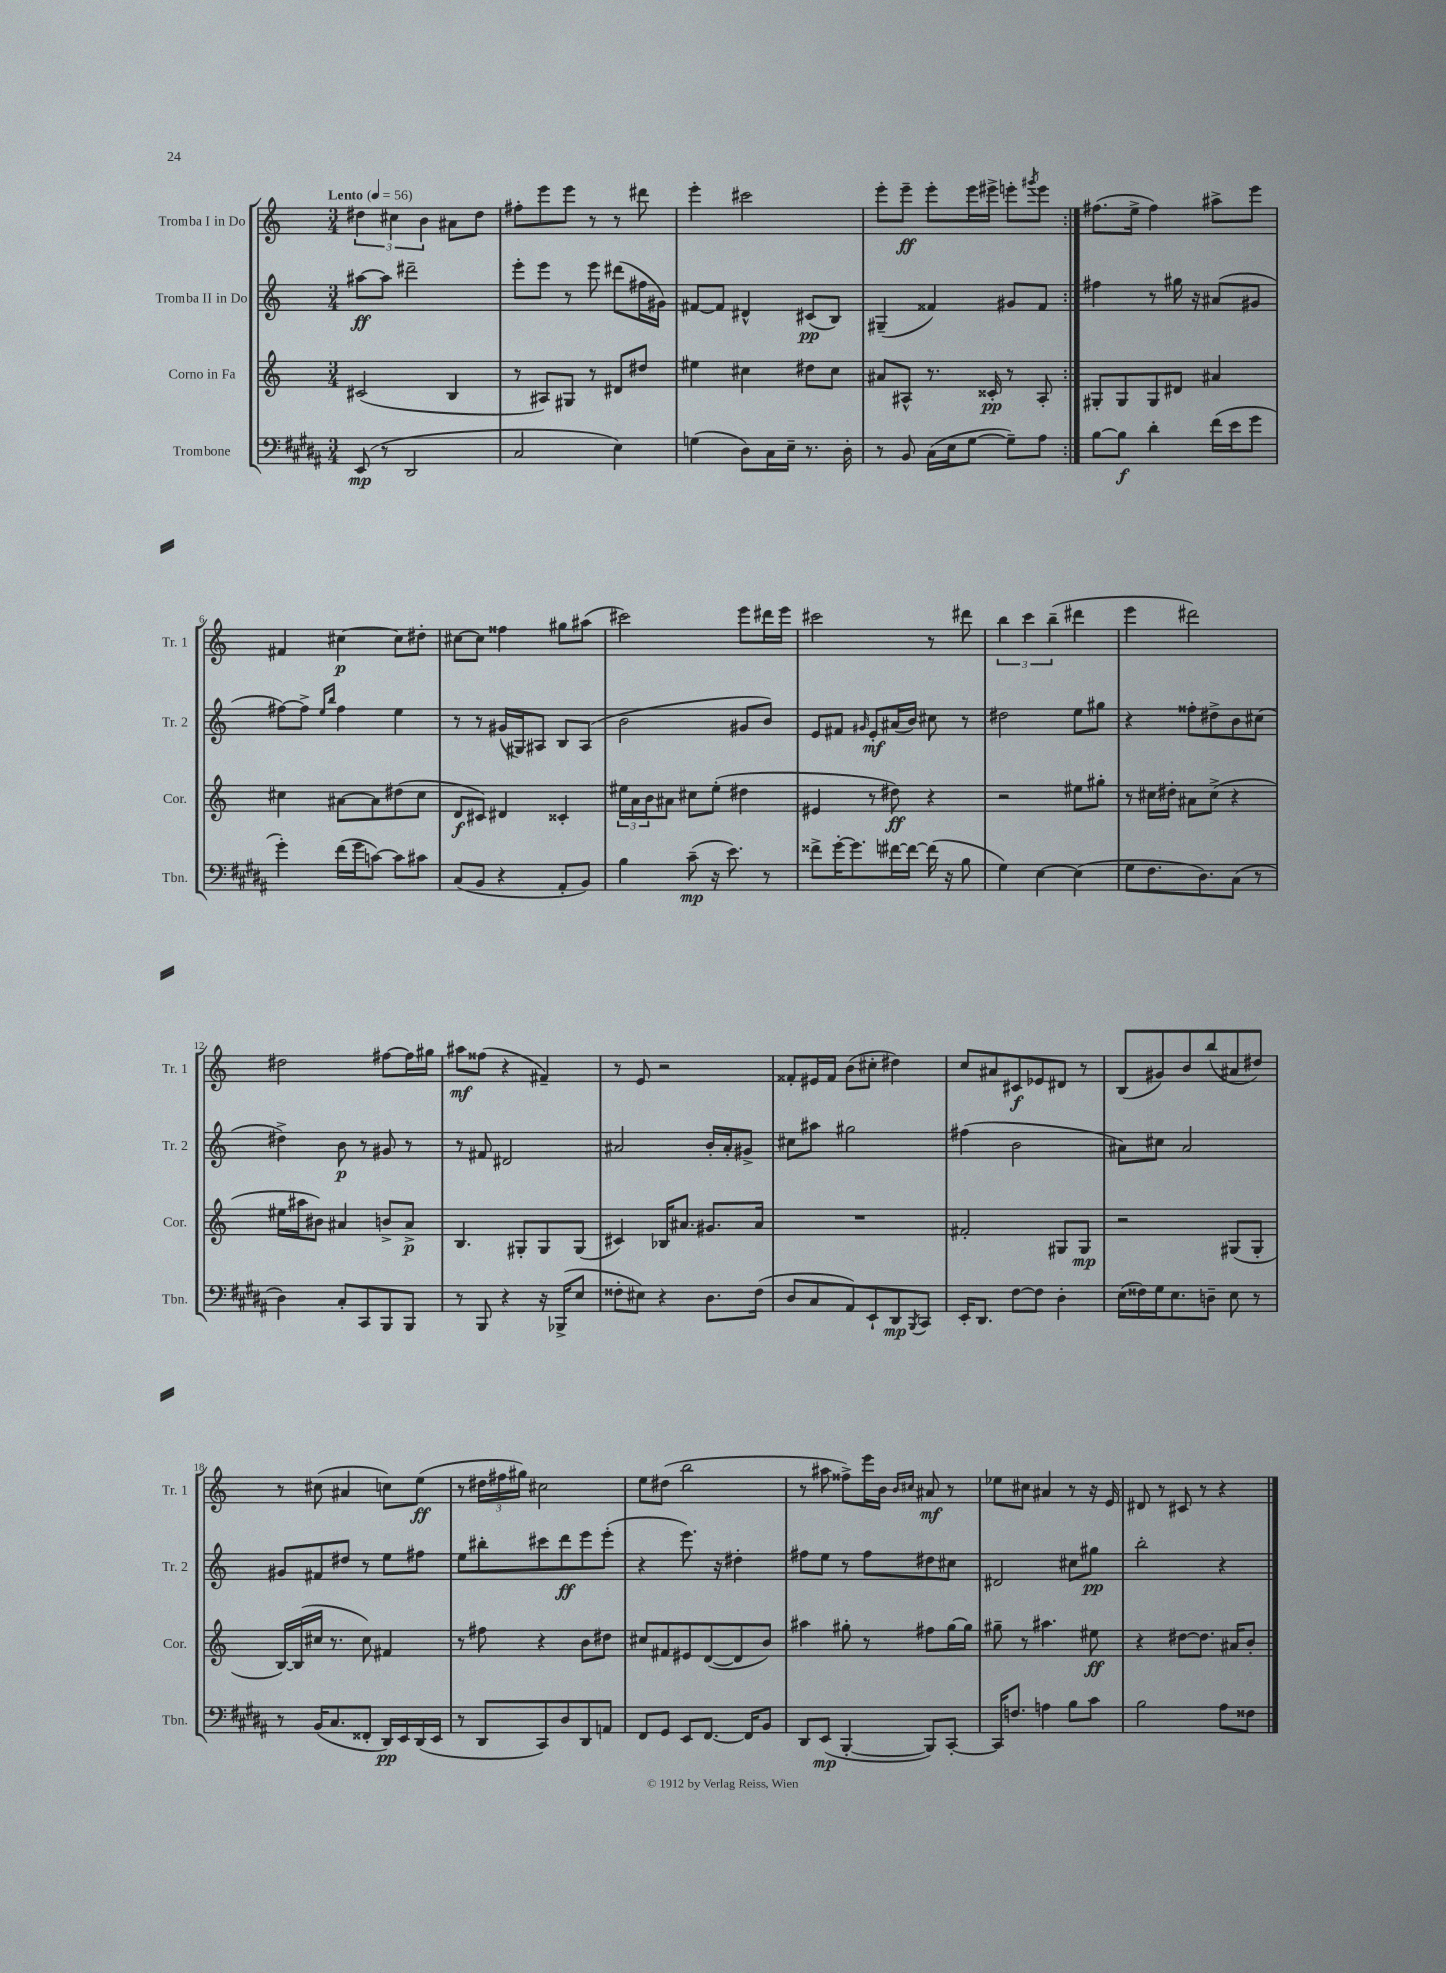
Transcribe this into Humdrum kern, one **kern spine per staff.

**kern	**kern	**kern	**kern
*staff4	*staff3	*staff2	*staff1
*clefF4	*clefG2	*clefG2	*clefG2
*k[f#c#g#d#a#]	*k[]	*k[]	*k[]
*M3/4	*M3/4	*M3/4	*M3/4
*MM56	*MM56	*MM56	*MM56
(8EE	(2c#	[8aa#	6dd#
8r	.	8aa#]	.
.	.	.	6cc#
2DD#	.	2ddd#~	.
.	.	.	6b
.	4B	.	8a#
.	.	.	8dd#
=	=	=	=
2C#	8r	8eee'	8ff#'
.	8A#)	8eee	8eee
.	8G#	8r	8eee
.	8r	8eee	8r
4E)	8d#	(8ddd#	8r
.	8dd#	16ff#	8ddd#
.	.	16g#)	.
=	=	=	=
(4G	4ee#	[8f#	4eee'
.	.	8f#]	.
8D#)	4cc#	4d#^^	2ccc#
16C#	.	.	.
16E~	.	.	.
8.r	8dd#	(8c#	.
.	8cc#	8B)	.
16D#'	.	.	.
=	=	=	=
8r	8a#	(4G#~	8eee'
8BB	8A#^^	.	8eee~
(16C#	8.r	4f##)	8eee'
16E	.	.	.
[8G#	.	.	16eee
.	16c##'	.	16eee#^
8G#~])	8r	8g#	8eee'
.	.	.	8qggg#
8A#	8A#'	8f##	8eee
=:|!	=:|!	=:|!	=:|!
[8B	8G#'	4ff#	(8.ff#
8B]	8G#	.	.
.	.	.	16ee^
4d#'	8G#	8r	4ff#)
.	8d#	16gg#	.
.	.	16r	.
(16f#	4a#	(8a#	8aa#^
16e	.	.	.
8g#	.	8g#	8eee
=	=	=	=
4g#')	4cc#	[8ff#)	4f#
.	.	8ff#^]	.
.	.	16qqee	.
.	.	16qqbb	.
(16f#	[8a#	4ff#	[4cc#
16g#	.	.	.
[8c)	8a#]	.	.
8c]	(8dd#	4ee	8cc#]
8c#	8cc#	.	8dd#'
=	=	=	=
(8C#	8d	8r	[8cc#
8BB	8c#)	8r	8cc#]
4r	4d#	(16g#	4ff##
.	.	16G#)	.
.	.	8A#	.
8AA#'	4c##'	8B	8gg#
8BB)	.	(8A#	(8aa#
=	=	=	=
4B	24ee#	2b	2ccc#)
.	24a	.	.
.	24b	.	.
.	8a#	.	.
(8c#~	8cc#	.	.
16r	(8ee#'	.	.
8.e)	.	.	.
.	4dd#	8g#	8eee
8r	.	8b)	16ddd#
.	.	.	16eee
=	=	=	=
8f##^	4e#	8e	2ccc#
[16g#'	.	8f#	.
8.g#]	.	.	.
.	.	16qqg#	.
.	8r	8e'	.
[16f#	8dd#)	(16a#	.
16f#_	.	16b)	.
(16f#]	4r	8cc#	8r
16r	.	.	.
8B	.	8r	8ddd#
=	=	=	=
4G#)	2r	2dd#	6bb
.	.	.	6ccc
[4E	.	.	.
.	.	.	(6bb~
(4E]	8ee#	8ee	4ddd#
.	8gg#'	8gg#	.
=	=	=	=
8G#	8r	4r	4eee
8.F#	16cc#	.	.
.	16dd#'	.	.
.	8a#	8ff##'	2ddd#)
8.D#)	.	.	.
.	(8cc#^	8dd#^	.
(8C#	4r	8b	.
8r	.	(8cc#	.
=	=	=	=
4D#)	16ee#	4dd#^)	2dd#
.	16aa#	.	.
.	8b#)	.	.
8C#'	4a#	8b	.
8CC#	.	8r	.
8BBB	8b^	8g#	[8ff#
8BBB	8a#^	8r	16ff#]
.	.	.	16gg#
=	=	=	=
8r	4.B	8r	8aa#
8BBB	.	8f#	(8ff##
4r	.	2d#	4r
.	8G#'	.	.
16r	8G#	.	4f#~)
(16BBB-^	.	.	.
8E	(8G#	.	.
=	=	=	=
8F##'	4c#)	2a#	8r
8E#)	.	.	8e
4r	16B-	.	2r
.	8.a#	.	.
8.D#	8.g#	16b'	.
.	.	16a#'	.
.	.	8g#^	.
(16F##	16a#	.	.
=	=	=	=
8D#	2.r	8cc#	8f##'
8C#	.	8aa#	16e#
.	.	.	16f##
8AA#)	.	2gg#	(8b
8EE`	.	.	8cc#'
8DD#	.	.	4dd#)
8qBBB	.	.	.
8CC#	.	.	.
=	=	=	=
16EE'	2f#'	(4ff#	8cc
8.DD#	.	.	.
.	.	.	8a#
[8F#	.	2b	8c#
8F#]	.	.	8e-
4D#'	8G#	.	8d#
.	8G#	.	8r
=	=	=	=
(16E	2r	8a#)	(8B
16F##)	.	.	.
16G#	.	8cc#	8g#)
8.E	.	.	.
.	.	2a#	8b
8D~	.	.	(8bb
8E	(8G#	.	8a#
8r	8G#'	.	8dd#)
=	=	=	=
8r	[16B)	8g#	8r
.	(16B]	.	.
(16BB	16cc#	8f#	(8cc#
8.C#	8.r	.	.
.	.	8dd#	4a#
8FF##'	8cc#)	8r	.
16DD#)	4f#	8ee	8cc)
16EE	.	.	.
(16DD#	.	8ff#	(8ee
16EE	.	.	.
=	=	=	=
8r	8r	8ee	8r
8DD#	8ff#	8bb#'	24dd#
.	.	.	24ff#
.	.	.	24gg#)
8CC#)	4r	8ccc#	2cc#
8D#	.	8ddd	.
8DD#	8b	8eee	.
8AA	8dd#	(8eee'	.
=	=	=	=
8FF#	8cc#	4r	8ee
8GG#	8f#	.	(8dd#
8EE	8e#	8.eee)	2bb
[8.FF#	([8d	.	.
.	.	16r	.
.	8d]	4dd#'	.
16FF#]	.	.	.
8BB	8b)	.	.
=	=	=	=
8DD#	4aa#	8ff#	8r
(8EE	.	8ee	8aa#
[4BBB'	8gg#'	8r	8ff##^)
.	8r	8ff#	16eee
.	.	.	16b
.	.	.	16qqb
.	.	.	16qqcc#
8BBB])	8ff#	8dd#	8a#
[8CC#'	[16gg#	8cc#	8r
.	16gg#]	.	.
=	=	=	=
16CC#]	8gg#~	2d#	8ee-
8.F	.	.	.
.	8r	.	8cc#
4A	4.aa#	.	4a#
8B	.	8cc#	8r
8c#	8ee#	8gg#	16r
.	.	.	16e
=	=	=	=
2B	4r	2bb'	8d#
.	.	.	8r
.	[8dd#	.	8c#
.	8.dd#]	.	8r
8A#	.	4r	4r
.	16a#	.	.
8F##	8b'	.	.
==	==	==	==
*-	*-	*-	*-
